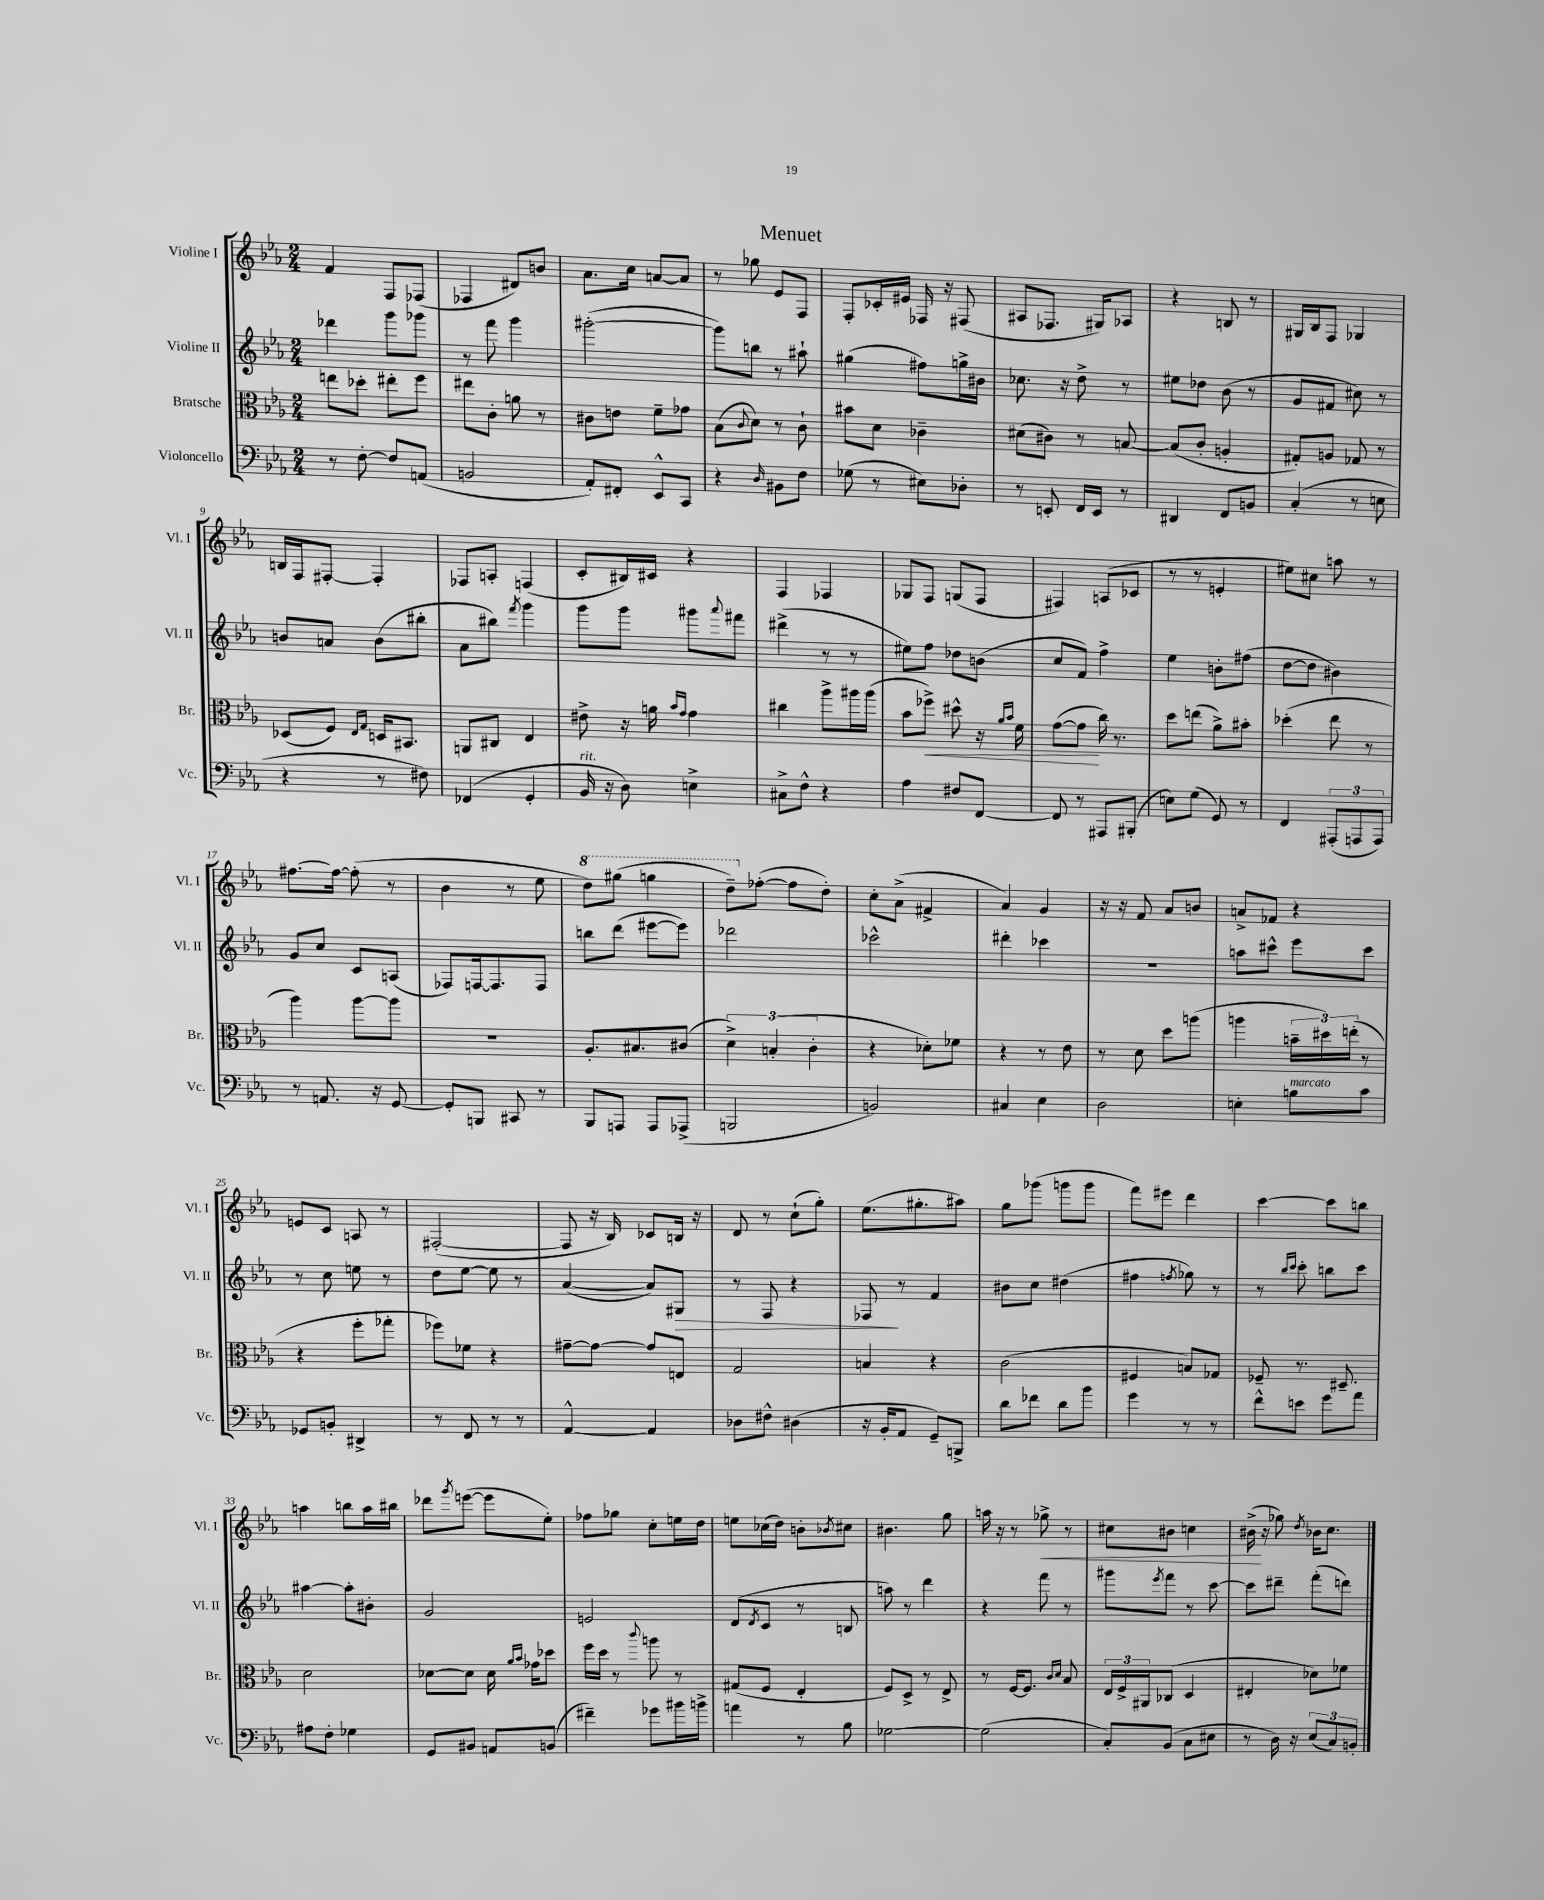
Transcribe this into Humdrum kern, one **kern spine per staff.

**kern	**kern	**kern	**kern
*staff4	*staff3	*staff2	*staff1
*clefF4	*clefC3	*clefG2	*clefG2
*k[b-e-a-]	*k[b-e-a-]	*k[b-e-a-]	*k[b-e-a-]
*M2/4	*M2/4	*M2/4	*M2/4
8r	8ee	4ddd-	4f
[8F'	8dd-'	.	.
8F]	8ee#'	8ggg	8F
(8AA	8ff	8ggg-	(8F-
=	=	=	=
2BB	8ee#	8r	4F-
.	8c'	8fff	.
.	8a	4ggg	8d#)
.	8r	.	8b
=	=	=	=
8AA-')	8c#	([2ggg#'	8.a-
8FF#'	8e	.	.
.	.	.	16cc
8EE-^^	8f~	.	[8a
8CC	8g-	.	8a]
=	=	=	=
4r	(8B-	8ggg#])	8r
.	8qqc	.	.
.	8d)	8bb	8gg-
16qqD	.	.	.
8BB#	8r	8r	8e-
8F	8c`	8aa#`	8F
=	=	=	=
(8G-	8b#	(4gg#	8F'
8r	8d	.	16c-'
.	.	.	16e#
8E#)	4c-~	8ff#)	16F-
.	.	.	16r
8D-'	.	16gg^	(8F#
.	.	16b#	.
=	=	=	=
8r	(8d#	8.cc-	8A#
8EE'	8c#)	.	8.F-
.	.	16r	.
16FF	8r	8dd^	.
16EE	.	.	16G#)
8r	[8B	8r	8A-
=	=	=	=
4DD#	(8B]	8ee#	4r
.	8c'	8dd-	.
8FF	4A'	(8b-	8B
8BB	.	8r	8r
=	=	=	=
(4C'	8G#')	8g	16G#
.	.	.	16B-
.	8A	8f#	8F
8r	8G-	8cc#)	4G-
8E	8r	8r	.
=	=	=	=
4r	(8D-	8b	16B
.	.	.	16F
.	8F)	8a	[8F#'
.	16qqE-	.	.
.	16qqG	.	.
8r	16D	(8b	4F#']
.	8.BB#	.	.
8F#)	.	8bb#'	.
=	=	=	=
(4FF-	8AA	8a-	8F-
.	8C#	8bb#)	8A'
.	.	8qfff	.
4GG'	4E-	4ggg	(4F
=	=	=	=
16BB-	8e#^	8ggg	8c'
16r	.	.	.
8D)	16r	8ggg	16B#)
.	16a	.	16c#
.	16qqb-	.	.
.	16qqg	.	.
4E^	4g	8ggg#	4r
.	.	8qqaaa-	.
.	.	8fff#	.
=	=	=	=
8C#^	4cc#	(4ddd#^	4F
8F^^	.	.	.
4r	8aa-^	8r	4F-
.	16aa#	8r	.
.	(16aa#	.	.
=	=	=	=
4A-	8b-	8ee#)	8G-
.	8ff-^)	8ff	8F
8F#	8dd#^^	8dd-	(8G
[8FF	16r	(8b	8F
.	16qqa-	.	.
.	16qqb-	.	.
.	16f	.	.
=	=	=	=
8FF]	([8g	8cc	4F#)
8r	8g]	8f)	.
8AAA#	16cc)	4ff^	(8A
.	8.r	.	.
(8BBB#'	.	.	8c-
=	=	=	=
8E)	8dd	4ee-	8r
(8G	(8ee	.	8r
8GG)	8a-^)	8b'	4e'
8r	8b#'	(8ff#	.
=	=	=	=
4FF	(4dd-'	[8dd	8ee#)
.	.	8dd]	8cc#
(12AAA#'	8ee-	4b#)	8aa
12AAA	.	.	.
.	8r	.	8r
12AAA)	.	.	.
=	=	=	=
8r	4aa-)	8g	[8.ff#
8.AA	.	8cc	.
.	.	.	16ff#_
.	[8aa-	8c	(8ff#']
16r	.	.	.
[8GG	8aa-]	(8A	8r
=	=	=	=
8GG']	2r	8F-)	4b-
8BBB	.	[16F	.
.	.	8.F]	.
8CC#	.	.	8r
8r	.	8F	8ee-
=	=	=	=
8BBB-	8.A-'	8bb	8ddd)
8AAA	.	(8ddd	(8ggg#
.	8.B#	.	.
8AAA	.	[8eee#	4ggg
(8AAA-^	(8c#	8eee#])	.
=	=	=	=
2BBB	6d^)	2ddd-	8ddd~)
.	.	.	([8ff-'
.	(6B'	.	.
.	.	.	8ff-]
.	6c'	.	.
.	.	.	8dd')
=	=	=	=
2BB)	4r	2ccc-^^	8cc'
.	.	.	(8a-^
.	8d-')	.	4f#^
.	8f-	.	.
=	=	=	=
4C#	4r	4ddd#'	4a-)
4E-	8r	4ccc-	4g
.	8e-	.	.
=	=	=	=
2D	8r	2r	16r
.	.	.	16r
.	8d	.	8f
.	8dd	.	8a-
.	(8aa	.	8b
=	=	=	=
4E'	4aa	8aa	8a^
.	.	8ccc#^^	8f-
8B	24b~	8eee-	4r
.	24dd#)	.	.
.	(24ee'	.	.
8c	8r	8ccc#	.
=	=	=	=
8GG-	4r	8r	8e
8BB'	.	8cc	8c
4DD#^	8ff'	8ee	8A
.	8gg-'	8r	8r
=	=	=	=
8r	8ff-)	8dd	([2F#'
8FF	8f-	[8ee-	.
8r	4r	8ee-]	.
8r	.	8r	.
=	=	=	=
[4AA-^^	[8g#~	([4a-	8F#]
.	8g#_	.	16r
.	.	.	16B-)
4AA-]	8g#]	8a-])	8c-
.	8E	8G#	16B
.	.	.	16r
=	=	=	=
8D-	2G	8r	8d
8F#^^	.	8F	8r
(4D#	.	4r	(8cc`
.	.	.	8gg')
=	=	=	=
16r	4B	8F-	(8.ee-
16BB-'	.	.	.
8AA-	.	8r	.
.	.	.	8.gg#'
8GG~)	4r	4f	.
8BBB^	.	.	8aa#)
=	=	=	=
8d	(2c	8b#	8gg
8f-	.	8cc	(8ggg-
8d	.	(4dd#	8ggg
8b-	.	.	8ggg
=	=	=	=
4g	4F#	4ff#	8fff)
.	.	.	8eee#
.	.	8qff	.
8r	8B)	8gg-)	4ddd
8r	8G-	8r	.
=	=	=	=
8f^^	8F-~	8r	[4ccc
.	.	16qqbb-	.
.	.	16qqccc	.
8e	8.r	8ccc'	.
8g	.	8bb	8ccc]
.	8.D#~	.	.
8a-	.	8ccc	8bb
=	=	=	=
8A#	2d	[4aa#	4aa
8F'	.	.	.
4G-	.	8aa#']	8bb
.	.	8b#'	16aa
.	.	.	16bb#
=	=	=	=
8GG	[8d-	2g	8ddd-
.	.	.	8qggg
8BB#	8d-]	.	([8eee
8AA	16d-	.	8eee]
.	16qqa-	.	.
.	16qqb-	.	.
.	16g-	.	.
(8BB	8dd-	.	8ee-')
=	=	=	=
4f#~)	16ff	2e	8ff-
.	16dd	.	.
.	8r	.	8gg-
.	8qqccc	.	.
8g-	8aa	.	8cc'
16b#	8r	.	16ee
16b^	.	.	16dd
=	=	=	=
4a	(8G#	(8d	8ee
.	.	8qd	.
.	8F	8c	(16cc-
.	.	.	16dd)
8r	4E-'	8r	8b'
.	.	.	8qb-
8B-	.	8B	8cc#
=	=	=	=
[2G-	8F)	8aa)	4.b#
.	8D^	8r	.
.	8r	4ddd	.
.	8E-^	.	8gg
=	=	=	=
(2G-]	8r	4r	16aa
.	.	.	16r
.	[16F	.	8r
.	8.F]	.	.
.	.	8fff	8gg-^
.	16qqc	.	.
.	16qqd	.	.
.	8B-	8r	8r
=	=	=	=
8C')	24E-	8ggg#	8cc#
.	24F^	.	.
.	24AA#	.	.
.	.	8qeee-	.
(8BB-	(8C-	8fff	8b#
8C	4D	8r	4cc
8E#	.	[8ccc	.
=	=	=	=
8r	4E#'	8ccc]	(16b#^
.	.	.	16r
16D)	.	8ddd#~	8gg-)
16r	.	.	.
.	.	.	8qdd
(12E-	8d-)	(8fff'	16b-
.	.	.	8.cc
12C)	.	.	.
.	8f-	8ddd)	.
12BB'	.	.	.
==	==	==	==
*-	*-	*-	*-
